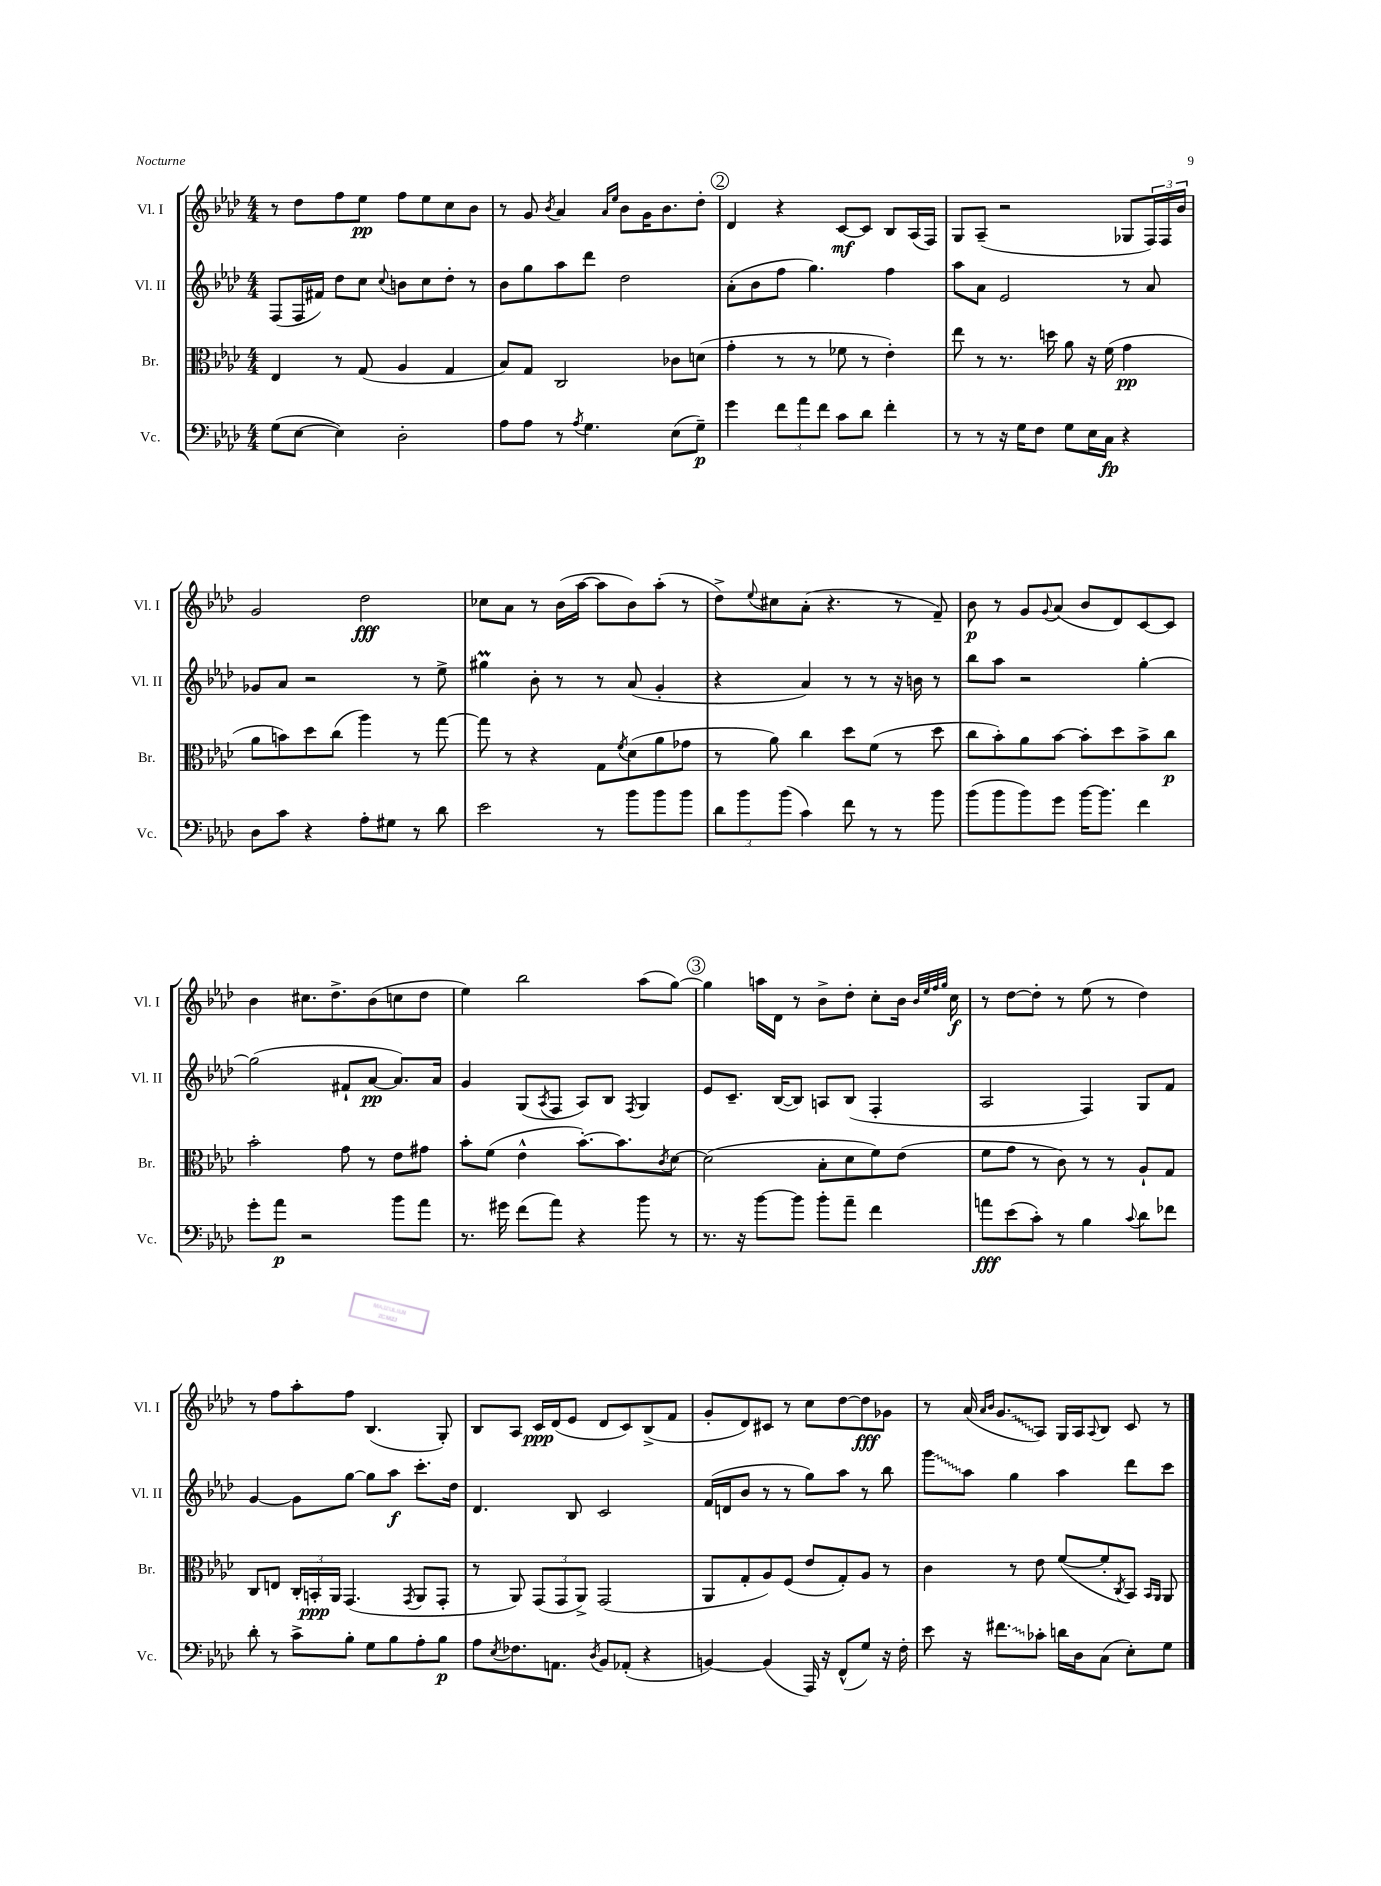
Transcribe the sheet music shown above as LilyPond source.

<<
\new StaffGroup <<
\new Staff = "s0" \with { instrumentName = "Vl. I" shortInstrumentName = "Vl. I" } {
    \clef treble \key aes \major \numericTimeSignature \time 4/4
    r8 des''8 f''8 ees''8\pp f''8 ees''8 c''8 bes'8 |
    r8 g'8 \acciaccatura { bes'8 } aes'4 \grace { aes'16 ees''16 } bes'8 g'16 bes'8. des''8-. |
    \mark \markup { \circle "2" } des'4 r4 c'8~\mf c'8 bes8 aes16( f16) |
    g8 aes8--( r2 ges8 \tuplet 3/2 { f16) f16 bes'16 } |
    g'2 des''2\fff |
    ces''8 aes'8 r8 bes'16( aes''16~ aes''8 bes'8) aes''8-.( r8 |
    des''8->) \appoggiatura { ees''8 } cis''8 aes'8-.( r4. r8 f'8--) |
    bes'8\p r8 g'8 \appoggiatura { g'8 } aes'8( bes'8 des'8) c'8~ c'8 |
    bes'4 cis''8. des''8.-> bes'8( c''8 des''8 |
    ees''4) bes''2 aes''8( g''8~) |
    \mark \markup { \circle "3" } g''4 a''16 des'16 r8 bes'8-> des''8-. c''8-. bes'16 \grace { bes'32 ees''32 f''32 g''32 } c''16\f |
    r8 des''8~ des''8-. r8 ees''8( r8 des''4) |
    r8 f''8 aes''8-. f''8 bes4.( g8-.) |
    bes8 aes8 c'16\ppp des'16( ees'8 des'8 c'8) bes8->( f'8 |
    g'8-. des'8) cis'8 r8 c''8 des''8~ des''8\fff ges'8 |
    r8 aes'16( \grace { aes'16 bes'16 } \once \override Glissando.style = #'zigzag g'8.\glissando aes8) g16 aes16 \appoggiatura { aes8 } bes8 c'8 r8 \bar "|." |
}
\new Staff = "s1" \with { instrumentName = "Vl. II" shortInstrumentName = "Vl. II" } {
    \clef treble \key aes \major \numericTimeSignature \time 4/4
    f8( f16 fis'16) des''8 c''8 \appoggiatura { c''8 } b'8 c''8 des''8-. r8 |
    bes'8 g''8 aes''8 des'''8 des''2 |
    \mark \markup { \circle "2" } aes'8-.( bes'8 f''8 g''4.) f''4 |
    aes''8 aes'8 ees'2 r8 aes'8 |
    ges'8 aes'8 r2 r8 ees''8-> |
    gis''4\prall bes'8-. r8 r8 aes'8( g'4-. |
    r4 aes'4) r8 r8 r16 b'16 r8 |
    bes''8 aes''8 r2 g''4~-. |
    g''2( fis'8-! aes'8~\pp aes'8.) aes'16 |
    g'4 g8( \acciaccatura { aes8 } f8 aes8) bes8 \acciaccatura { f8 } g4 |
    \mark \markup { \circle "3" } ees'8 c'8.-- bes16~( bes8) a8 bes8( f4-. |
    aes2 f4) g8 f'8 |
    g'4~ g'8 g''8~ g''8 aes''8\f c'''8.-. des''16 |
    des'4. bes8 c'2 |
    f'16( d'16 bes'8 r8 r8 g''8) aes''8 r8 bes''8 |
    \once \override Glissando.style = #'zigzag g'''8\glissando aes''8 g''4 aes''4 des'''8 c'''8 \bar "|." |
}
\new Staff = "s2" \with { instrumentName = "Br." shortInstrumentName = "Br." } {
    \clef alto \key aes \major \numericTimeSignature \time 4/4
    ees4 r8 g8( aes4 g4 |
    bes8) g8 c2 ces'8 d'8( |
    \mark \markup { \circle "2" } g'4-. r8 r8 fes'8 r8 ees'4-.) |
    ees''8 r8 r8. d''16 aes'8 r16 f'16( g'4\pp |
    aes'8 b'8) des''8 c''8( aes''4) r8 g''8~ |
    g''8 r8 r4 g8 \acciaccatura { f'8 } des'8( aes'8 ges'8 |
    r8 aes'8) c''4 des''8 f'8( r8 des''8 |
    c''8 bes'8-.) aes'8 bes'8~ bes'8-. des''8 bes'8-> c''8\p |
    bes'2-. g'8 r8 ees'8 gis'8 |
    bes'8-. f'8( ees'4-^ bes'8.~-.) bes'8. \acciaccatura { c'8 } des'8~ |
    \mark \markup { \circle "3" } des'2( bes8-. des'8 f'8) ees'8( |
    f'8 g'8 r8 c'8) r8 r8 aes8-! g8 |
    c8 e8 \tuplet 3/2 { c16-. b,16-.\ppp aes,16 } g,4.( \acciaccatura { g,8 } aes,8 g,8-. |
    r8 aes,8) \tuplet 3/2 { g,8( g,8 aes,8->) } g,2( |
    aes,8 g8-. aes8) f8( ees'8 g8-.) aes8 r8 |
    c'4 r8 ees'8 f'8~( f'8-. \acciaccatura { c8 } bes,8) \grace { bes,16 aes,16 } aes,8 \bar "|." |
}
\new Staff = "s3" \with { instrumentName = "Vc." shortInstrumentName = "Vc." } {
    \clef bass \key aes \major \numericTimeSignature \time 4/4
    g8( ees8~ ees4) des2-. |
    aes8 aes8 r8 \acciaccatura { aes8 } g4. ees8( g8--\p) |
    \mark \markup { \circle "2" } g'4 \tuplet 3/2 { f'8 aes'8 f'8 } c'8 des'8 f'4-. |
    r8 r8 r16 g16 f8 g8 ees16 c16\fp r4 |
    des8 c'8 r4 aes8-. gis8 r8 des'8 |
    ees'2 r8 bes'8 bes'8 bes'8 |
    \tuplet 3/2 { des'8 bes'8 bes'8( } c'4) f'8 r8 r8 bes'8 |
    bes'8( bes'8 bes'8) g'8 bes'16~ bes'8. f'4 |
    g'8-. aes'8\p r2 bes'8 aes'8 |
    r8. gis'16 f'8( aes'8) r4 bes'8 r8 |
    \mark \markup { \circle "3" } r8. r16 bes'8~ bes'8 bes'8-. aes'8-- f'4 |
    a'8\fff ees'8( c'8-.) r8 bes4 \appoggiatura { c'8 } des'8 fes'8 |
    des'8-. r8 c'8-> bes8-. g8 bes8 aes8-. bes8\p |
    aes8 \acciaccatura { ees8 } fes8. a,8. \acciaccatura { des8 } bes,8 aes,8-.( r4 |
    b,4~) b,4( aes,,16) r16 f,8-^( g8) r16 f16-. |
    ees'8 r16 \once \override Glissando.style = #'zigzag fis'8.\glissando ces'8-. d'16 des16 c8( ees8-.) g8 \bar "|." |
}
>>
>>
\layout { \context { \Score \remove "Bar_number_engraver" } }
